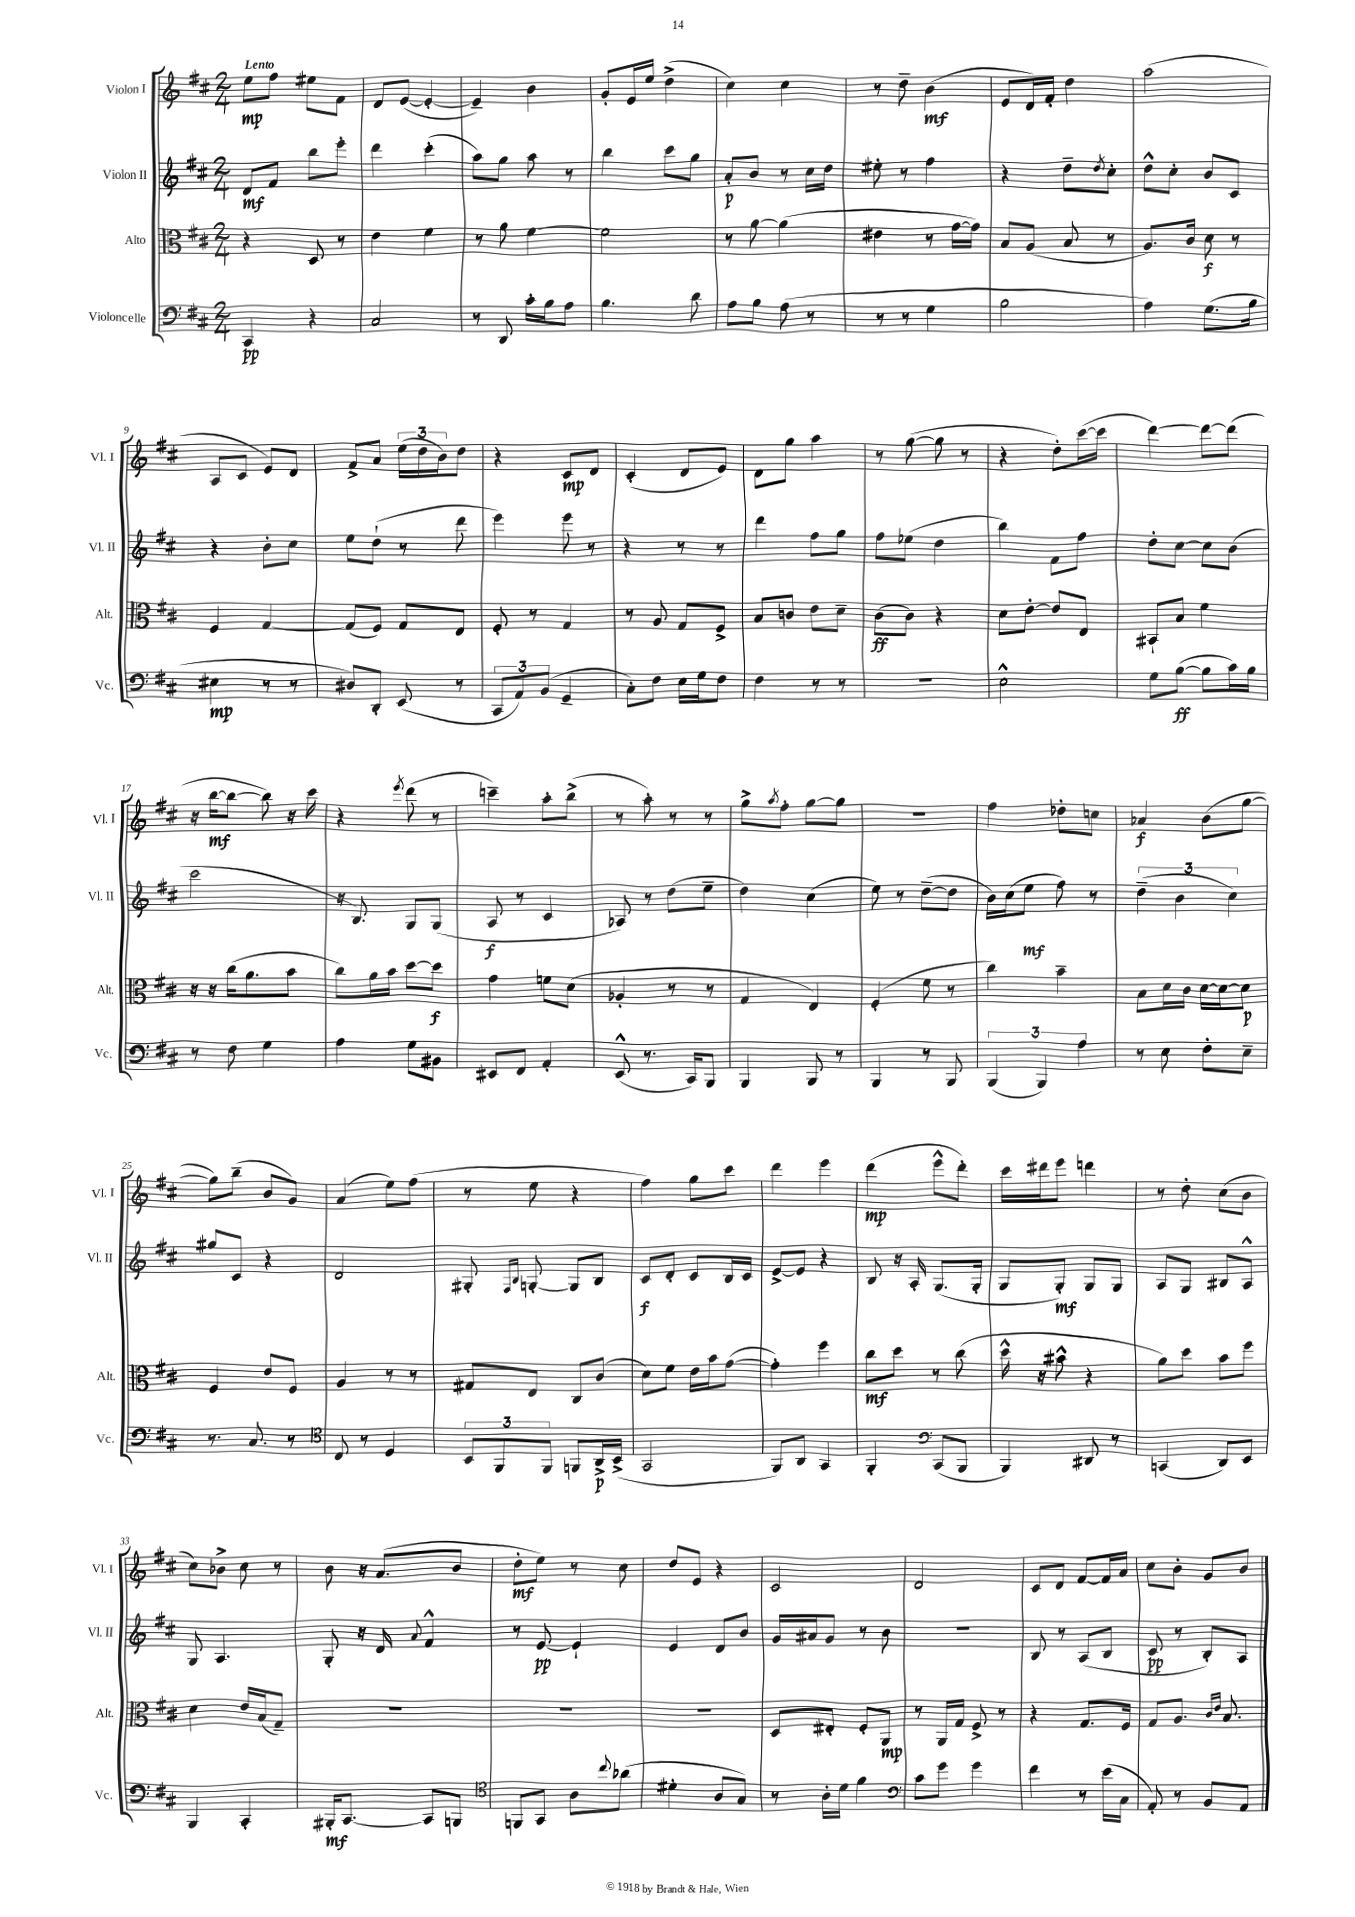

**kern	**kern	**kern	**kern
*staff4	*staff3	*staff2	*staff1
*clefF4	*clefC3	*clefG2	*clefG2
*k[f#c#]	*k[f#c#]	*k[f#c#]	*k[f#c#]
*M2/4	*M2/4	*M2/4	*M2/4
4CC#	4r	8d	8ee
.	.	8f#	8ff#
4r	8D	8bb	8ee#
.	8r	8eee'	8f#
=	=	=	=
2C#	4e	4ddd	8d
.	.	.	([8e
.	4f#	(4ccc#'	4e'_
=	=	=	=
8r	8r	8aa)	4e~])
8DD	8a	8gg	.
16c#'	[4f#	8aa	4b
16B	.	.	.
8A	.	8r	.
=	=	=	=
4.B	2f#]	4bb	8g'
.	.	.	16e
.	.	.	16ee
.	.	8ccc#	(4dd^
8d	.	8gg	.
=	=	=	=
8A	8r	8a'	4cc#)
8B	[8a	8b	.
(8A	(4a]	8r	4cc#
8r	.	16cc#	.
.	.	16dd	.
=	=	=	=
8r	4e#	8ee#'	8r
8r	.	8r	8dd~
4G	8r	4ff#	(4b
.	[16g	.	.
.	16g])	.	.
=	=	=	=
2B	8B	4r	8e
.	(8A	.	16d)
.	.	.	16f#'
.	8B	8dd~	4dd
.	.	8qdd	.
.	8r	8cc#'	.
=	=	=	=
4A)	8.A)	8dd^^	(2aa
.	.	8cc#'	.
.	16c#	.	.
(8.G	8d	8b	.
.	8r	8c#	.
16B	.	.	.
=	=	=	=
4E#	4F#	4r	8A
.	.	.	8c#
8r	[4G	8b'	8e)
8r	.	8cc#	8d
=	=	=	=
8D#)	(8G]	8ee	8f#^
8DD'	8F#)	(8dd`	8a
(8EE	8G	8r	(24ee
.	.	.	24dd
.	.	.	24b)
8r	8E	8ddd	8dd
=	=	=	=
12CC#	8F#'	4eee)	4r
12AA)	.	.	.
.	8r	.	.
(12BB	.	.	.
4GG~	4G	8eee	8c#
.	.	8r	8d
=	=	=	=
8C#')	8r	4r	(4c#'
8F#	8A	.	.
16E	8G	8r	8d
16G	.	.	.
8F#	8F#^	8r	8e)
=	=	=	=
4F#	8B	4ddd	8d
.	8c	.	8gg
8r	8e	8ff#	4aa
8r	8d~	8gg	.
=	=	=	=
2r	(8c#	8ff#	8r
.	8c#)	(8ee-	([8gg
.	4r	4dd	8gg]
.	.	.	8r
=	=	=	=
2E^^	8d	4bb)	4r
.	[8e'	.	.
.	8e]	8f#	8dd')
.	8E	8ff#	([16ccc#
.	.	.	16ccc#]
=	=	=	=
8G	8BB#`	8dd'	[4ddd)
([8B	8B	[8cc#	.
8B]	4f#	8cc#]	8ddd_
16c#)	.	(8b	(8ddd]
16B	.	.	.
=	=	=	=
8r	16r	2ccc#	16r
.	16r	.	[16bb
8F#	(16cc#	.	8bb_
.	8.a	.	.
4G	.	.	8bb])
.	8b	.	16r
.	.	.	16ccc#
=	=	=	=
4A	8cc#)	16r	4r
.	.	8.B)	.
.	16a	.	.
.	16b	.	.
.	.	.	8qeee
8G	[8dd	8G	(8ddd
8BB#	8dd]	(8G	8r
=	=	=	=
8EE#	4g	8A	4ccc~)
8FF#	.	8r	.
4AA'	8f	4c#	8aa'
.	(8d	.	(8bb^
=	=	=	=
(8EE^^	4A-'	8A-)	8r
8.r	.	8r	8aa')
.	8r	(8dd	8r
16CC#)	.	.	.
8BBB	8r	8ee~	8r
=	=	=	=
4BBB	4G	4dd)	8gg^
.	.	.	8qaa
.	.	.	8ff#'
8BBB	4E)	(4cc#	[8gg
8r	.	.	8gg]
=	=	=	=
4BBB	(4F#'	8ee)	2r
.	.	8r	.
8r	8f#	([8dd~	.
8BBB	8r	8dd]	.
=	=	=	=
(6BBB	4cc#)	16b)	4ff#
.	.	(16cc#	.
.	.	8ee	.
6BBB)	.	.	.
.	4b~	8ff#)	8dd-'
6A	.	.	.
.	.	8r	8cc
=	=	=	=
8r	8B	(6dd~	4a-
8E	16d	.	.
.	.	6b	.
.	16c#	.	.
8F#'	[16d	.	(8b
.	16d_	.	.
.	.	6cc#)	.
8E~	8d]	.	[8gg
=	=	=	=
8.r	4F#	8gg#	8gg])
.	.	8c#	(8bb~
8.C#	.	.	.
.	8e	4r	8b
8r	8F#	.	8g)
=	=	=	=
*clefC4	*	*	*
8C#	4A	2d	(4a
8r	.	.	.
4D	8r	.	8ee)
.	8r	.	(8ff#
=	=	=	=
12BB	8G#	8G#'	8r
12FF#	.	.	.
.	.	16qqF#	.
.	.	16qqB	.
.	8E	[8G'	8ee
12FF#	.	.	.
8FF	8C#	8G]	4r
16AA^	(8c#	8B	.
(16BB^	.	.	.
=	=	=	=
2GG	8d)	8c#	4ff#)
.	8f#	8d'	.
.	16e	8c#	8gg
.	16b	.	.
.	([8g	16B	8ccc#
.	.	16c#	.
=	=	=	=
8FF#)	4g'])	[8e^	4ddd
8AA	.	8e]	.
4GG	4ff#	4r	4eee
=	=	=	=
4FF#'	8cc#	8B	(4ddd
.	8dd	16r	.
.	.	16A'	.
*clefF4	*	*	*
(8CC#	8r	(8.G	8eee^^
8BBB	(8cc#	.	8ddd')
.	.	16G'	.
=	=	=	=
4BBB)	16dd^^	8G	16ccc#
.	16r	.	16ddd#
.	8b#^^	8G')	8eee
8DD#	4r	8G	4ddd
8r	.	8G	.
=	=	=	=
(4CC	8a)	8A	8r
.	8dd	8G	8dd'
8DD)	8b	8B#	(8cc#
8EE	8ff#	8A^^	8b
=	=	=	=
4BBB	4d	8G	8cc#)
.	.	4.A	8b-^
4CC#'	16e	.	8cc#
.	(16B	.	.
.	8G~)	.	8r
=	=	=	=
16BBB#'	2r	8G'	8b
[8.CC#	.	.	.
.	.	16r	16r
.	.	16d	(8.a
.	.	8qqa	.
8CC#]	.	4f#^^	.
8BBB	.	.	8b
=	=	=	=
*clefC4	*	*	*
8FF	2r	8r	8dd'
8GG	.	[8e	8ee)
8A	.	4e`]	8r
8qqcc#	.	.	.
(8a-	.	.	8cc#
=	=	=	=
4d#'	2r	4e	8dd
.	.	.	8e
8A	.	8d	4r
8G)	.	8b	.
=	=	=	=
8r	8D	16g	2c#
.	.	16a#	.
16A'	8E#'	8g	.
16d	.	.	.
4f#	8F#'	8r	.
.	8AA	8b	.
=	=	=	=
*clefF4	*	*	*
8c#	8r	2r	2d
8g	16AA	.	.
.	16G	.	.
4g	8F#^	.	.
.	8r	.	.
=	=	=	=
4f#	4r	8B	8c#
.	.	8r	8d
8r	8.G	(8A	[8f#
(16e	.	8B	16f#]
16C#	16F#	.	16a
=	=	=	=
8AA')	8G	8c#	8cc#
8r	8.A	8r	8b'
8BB	.	8B')	8g
.	16qqc#	.	.
.	16qqe	.	.
.	8.B	.	.
8AA	.	8A	8b
==	==	==	==
*-	*-	*-	*-
